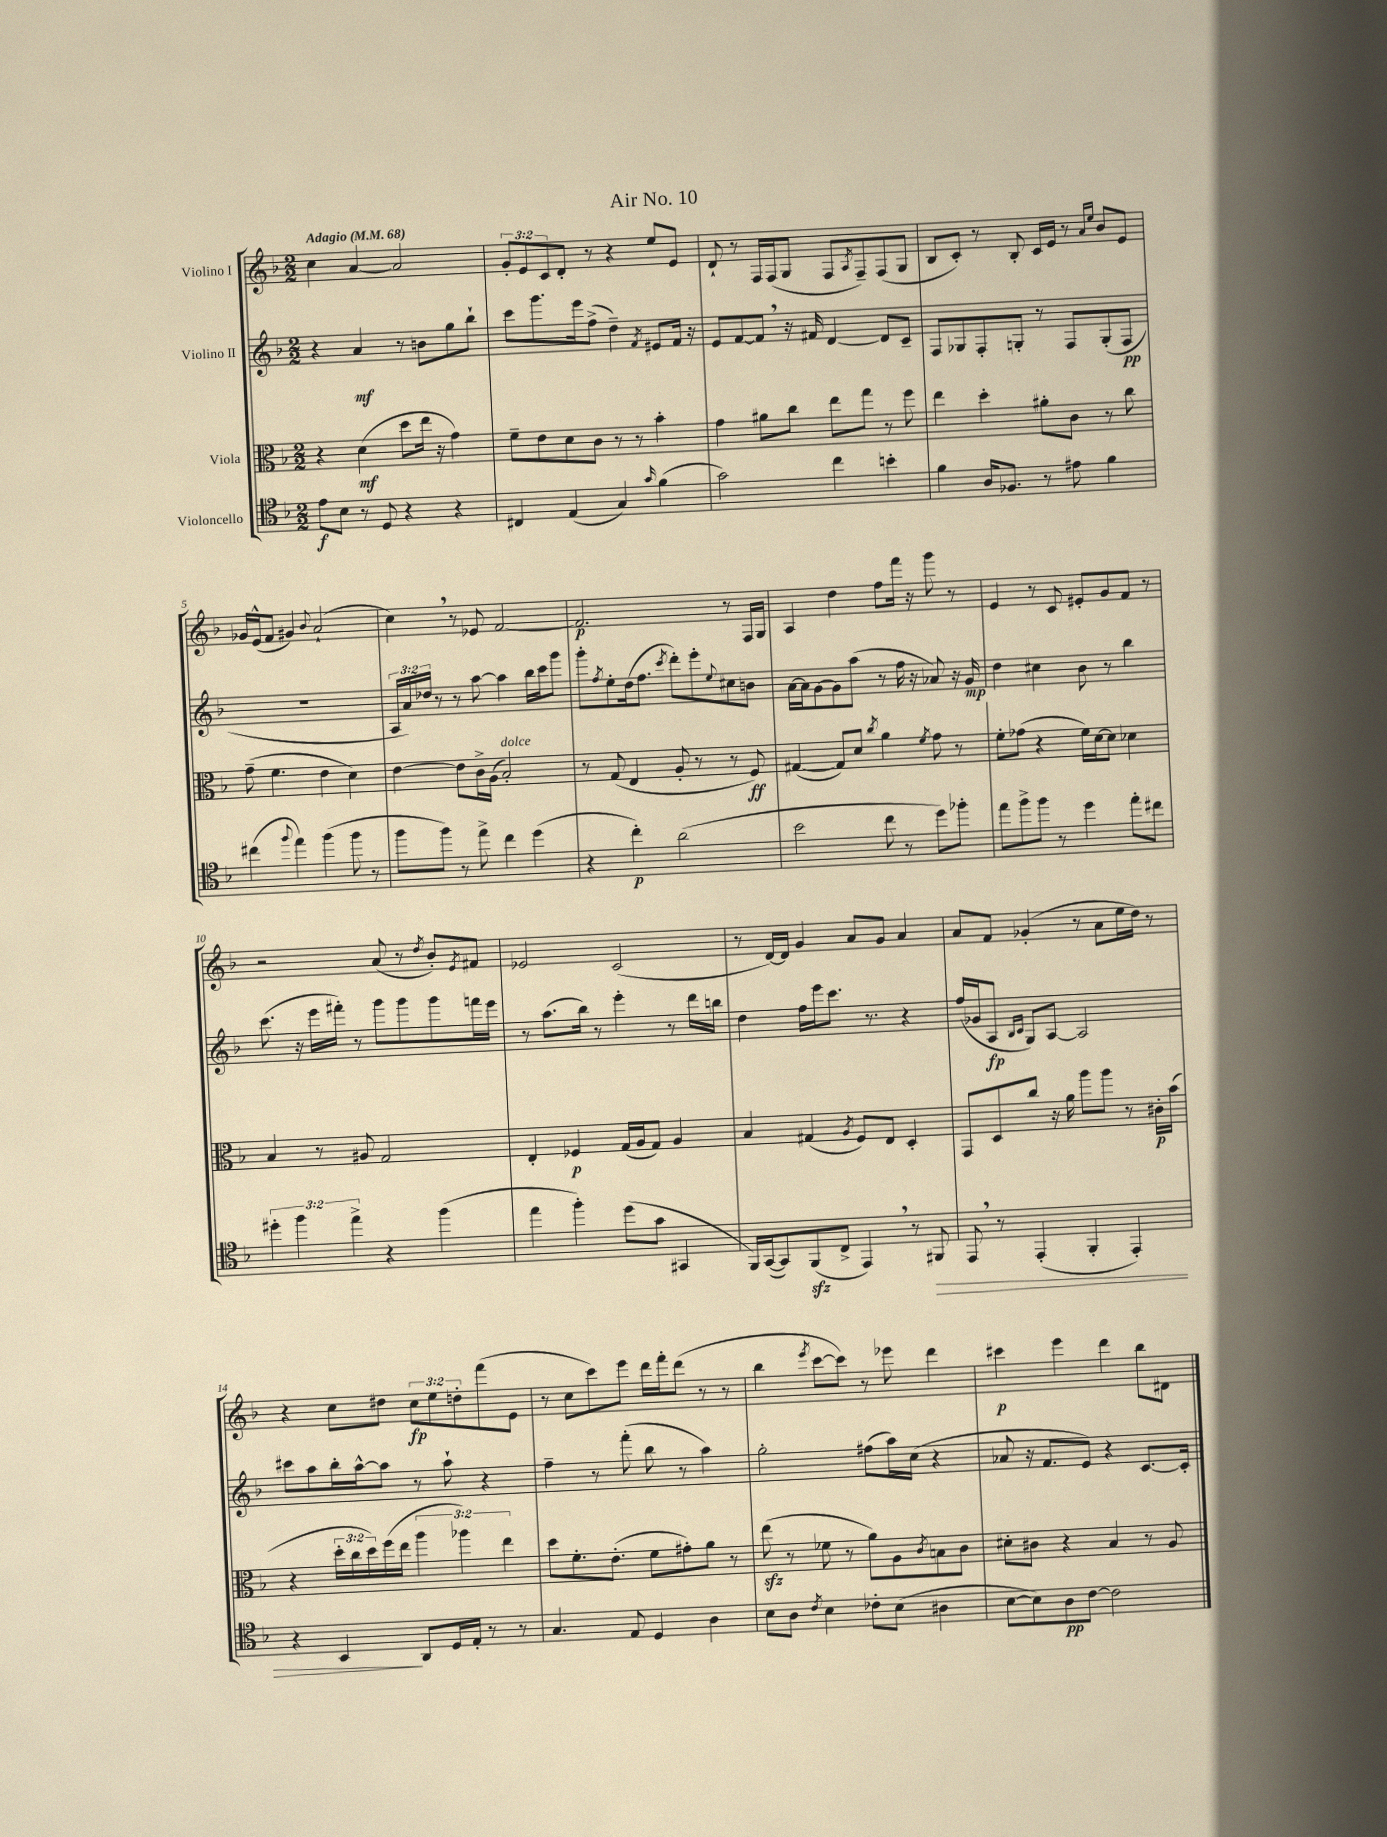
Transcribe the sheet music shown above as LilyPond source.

\header { title = "Air No. 10" }
<<
\new StaffGroup <<
\new Staff = "s0" \with { instrumentName = "Violino I" } {
    \clef treble \key f \major \numericTimeSignature \time 2/2 \override Staff.TupletNumber.text = #tuplet-number::calc-fraction-text \tempo "Adagio" 4 = 68
    c''4 a'4~ a'2 |
    \tuplet 3/2 { g'8-. e'8 c'8 } d'8-. r8 r4 e''8 e'8 |
    d'8-! r8 f16 f16( g8 f8 \acciaccatura { a8 } f8--) f8( g8 |
    bes8 c'8-.) r8 bes8-. c'16 e'16 r8 \grace { a'16 e''16 } bes'8 e'8 |
    ges'16 e'16-^( f'8 gis'4) \appoggiatura { bes'8 } a'2-!( |
    c''4) \breathe r8 ees'8 f'2~ |
    f'2.\p r8 f16 g16 |
    a4 d''4 f''8 f'''16 r16 g'''8 r8 |
    e'4 r8 c'8 eis'8-. g'8 f'8 r8 |
    r2 a'8( r8 \acciaccatura { d''8 } bes'8-.) \acciaccatura { e'8 } fis'8 |
    ees'2 c'2( |
    r8 d'16~) d'16 g'4 a'8 g'8 a'4 |
    a'8 f'8 ges'4-.( r8 a'8 e''16 d''16) r8 |
    r4 c''8 dis''8 \tuplet 3/2 { c''8\fp e''8 d''8-. } f'''8( e'8 |
    r8 c''8 c'''8) e'''8 d'''16 f'''16-. d'''8( r8 r8 |
    bes''4 \acciaccatura { e'''8 } c'''8~ c'''8) r8 ees'''8 d'''4 |
    cis'''4\p e'''4 d'''4 bes''8 dis'8 \bar "|." |
}
\new Staff = "s1" \with { instrumentName = "Violino II" } {
    \clef treble \key f \major \numericTimeSignature \time 2/2 \override Staff.TupletNumber.text = #tuplet-number::calc-fraction-text
    r4 a'4\mf r8 b'8 g''8 bes''8-! |
    c'''8 g'''8. e'''16 f''8->( d''4--) \acciaccatura { f'8 } eis'8 f'16 r16 |
    e'8 f'8~ f'8 \breathe r16 fis'16 d'4~ d'8 c'8-- |
    f8 ges8 f8-. g8-. r8 f8 g8-.( f8\pp |
    R1 |
    \tuplet 3/2 { a16 a'16) des''16 } r8 r8 a''8~ a''4 bes''16 c'''16 g'''8 |
    g'''8-. \acciaccatura { f''8 } e''8-. d''16( f''8. \acciaccatura { c'''8 } d'''8-.) e'''8-. \appoggiatura { e''8 } cis''8 b'8 |
    a'16~ a'16 g'8~ g'8 a''8( r8 f''16 r16 aes'8) r16 g'16\mp |
    d''4 cis''4 bes'8 r8 bes''4 |
    c'''8.( r16 e'''16 fis'''16-.) r8 g'''8 g'''8 g'''8 f'''16 e'''16 |
    r8 a''8.( bes''16) r8 e'''4-. r8 d'''16 b''16 |
    d''4 f''16 e'''16 c'''8. r8. r4 |
    f''16( ges'16 a8\fp \grace { bes16 c'16 } g8) a8~ a2 |
    cis'''8 a''8 bes''16-. a''16~-^ a''8 r8 a''8-! r4 |
    f''4-- r8 f'''8-.( bes''8 r8 a''4) |
    g''2-. fis''8( a''16) c''16( r4 |
    aes'8 r16 f'8. e'8) r4 c'8.~ c'16-. \bar "|." |
}
\new Staff = "s2" \with { instrumentName = "Viola" } {
    \clef alto \key f \major \numericTimeSignature \time 2/2 \override Staff.TupletNumber.text = #tuplet-number::calc-fraction-text
    r4 d'4\mf( d''8 e''16 r16 g'4) |
    f'8-- e'8 d'8 c'8 r8 r8 bes'4-. |
    g'4 ais'8 c''8 e''8 g''8 r8 f''8 |
    e''4 d''4-. ais'8-. c'8 r8 c''8 |
    g'8--( f'4. e'4 d'4) |
    e'4~ e'8 c'16-> a16( bes2-.^\markup { \italic "dolce" }) |
    r8 g8( e4 a8-. r8 r8 f8\ff) |
    gis4~( gis8) d'8 \acciaccatura { c''8 } a'4 \acciaccatura { f'8 } g'8 r8 |
    f'8-. ges'8( r4 f'16) d'16~ d'8 des'4 |
    bes4 r8 ais8 g2 |
    e4-. fes4\p g16( a16 g8) a4 |
    bes4 gis4( \acciaccatura { a8 } f8) e8 d4-. |
    g,8 d8 c''8 r16 a'16 a''8 a''8 r8 cis'16-.\p bes'16( |
    r4 \tuplet 3/2 { d''16-. c''16 d''16) } f''16( e''16 \tuplet 3/2 { a''4 aes''4) e''4 } |
    d''8 f'8.-. e'8.-.( f'8 gis'8-.) a'8 r8 |
    e''8\sfz( r8 fes'8 r8 a'8) a8 \acciaccatura { c'8 } b8 c'8 |
    dis'8-. cis'8 r4 bes4 r8 a8 \bar "|." |
}
\new Staff = "s3" \with { instrumentName = "Violoncello" } {
    \clef tenor \key f \major \numericTimeSignature \time 2/2 \override Staff.TupletNumber.text = #tuplet-number::calc-fraction-text
    e'8\f bes8 r8 d8 r4 r4 |
    cis4 e4( g4) \grace { g'16 } f'4( |
    g'2) c''4 b'4-. |
    f'4 a16 fes8. r8 eis'8 f'4 |
    cis''4( \appoggiatura { f''8 } e''4) f''4( f''8 r8 |
    f''8 f''8) r8 e''8-> c''4 d''4( |
    r4 c''4-.\p) a'2( |
    bes'2 c''8 r8 d''8) fes''8-. |
    e''8 f''8-> f''8 r8 d''4 e''8-. cis''8 |
    \tuplet 3/2 { dis''4-. f''4 e''4-> } r4 f''4( |
    e''4 f''4-.) d''8( g'8 gis,4 |
    f,16) g,16~( g,8) f,8\sfz( c8-> e,4) \breathe r8 fis,8\> |
    e,8 \breathe r8 e,4-.( f,4-. e,4-.) |
    r4 bes,4\! a,8 d16 e16-. r8 r8 |
    g4. e8 d4 a4 |
    bes8 a8 \acciaccatura { c'8 } bes4 ces'8-. bes8( ais4 |
    bes8~ bes8) a8\pp c'8~ c'2 \bar "|." |
}
>>
>>
